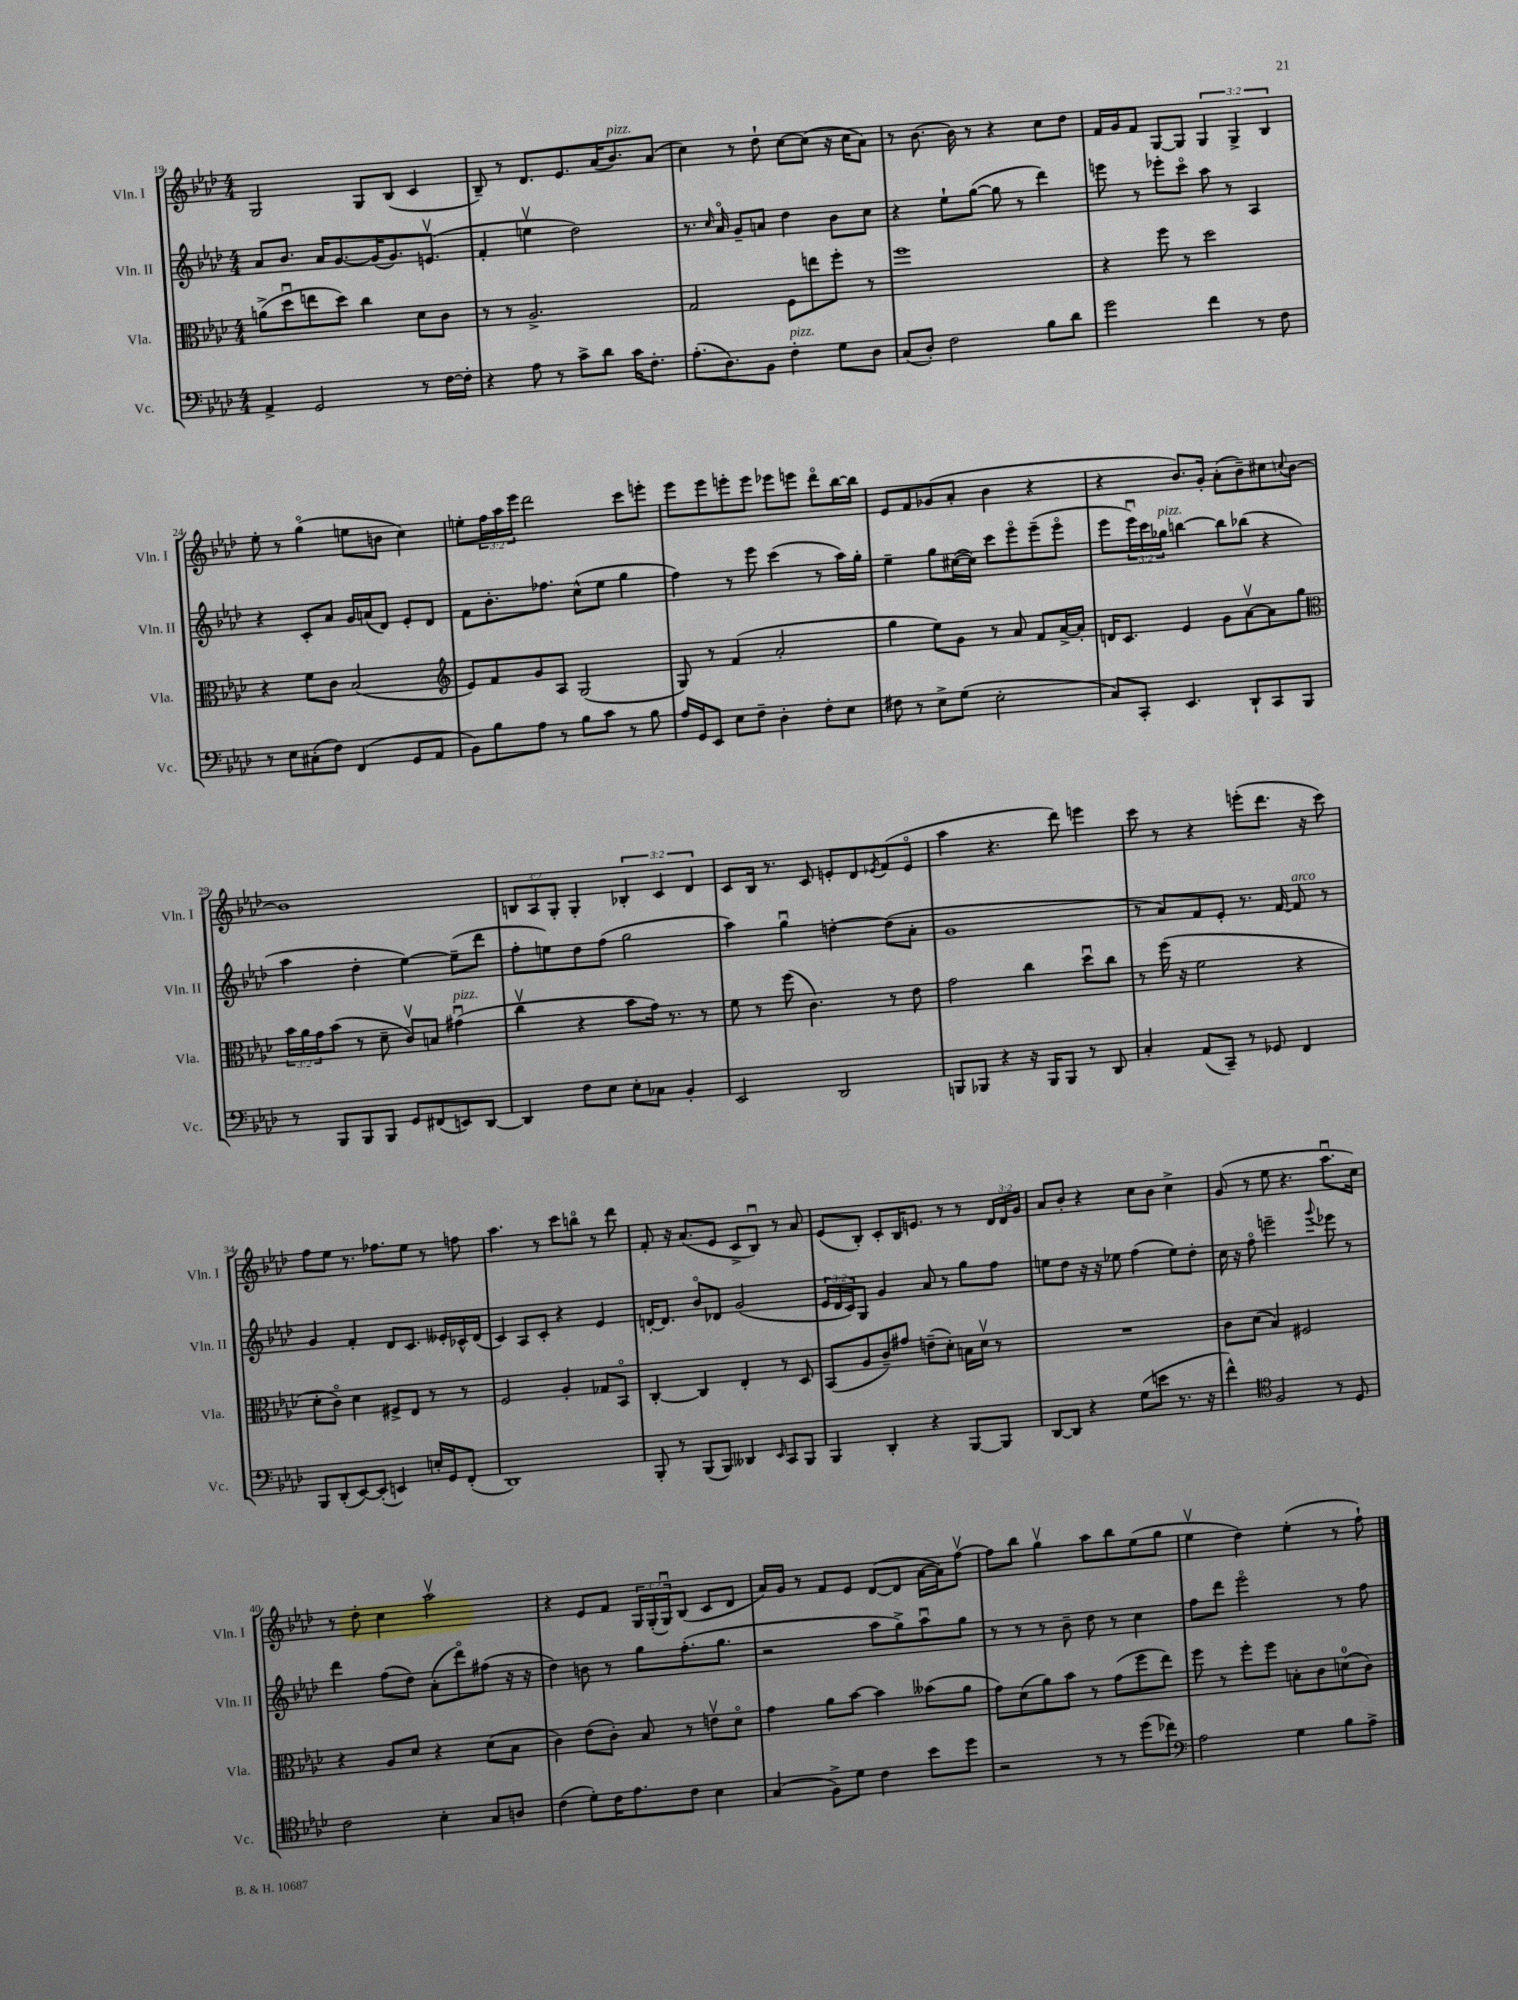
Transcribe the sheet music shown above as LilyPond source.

<<
\new StaffGroup <<
\new Staff = "s0" \with { instrumentName = "Vln. I" shortInstrumentName = "Vln. I" } {
    \clef treble \key aes \major \numericTimeSignature \time 4/4 \override Staff.TupletNumber.text = #tuplet-number::calc-fraction-text
    g2 g8 bes8( c'4 |
    bes8--) r8 des'8. ees'8. aes'16( bes'8.^\markup { \italic "pizz." }) aes'8( |
    c''4) r8 des''8-! c''8~ c''8( r16 c''16 aes'8) |
    r8 bes'8.~ bes'16 r8 r4 c''8 des''8 |
    f'16 g'16 f'8 g8~ g8 \tuplet 3/2 { g4 g4-> bes4 } |
    ees''8-. r8 g''4\flageolet( e''8 b'8 c''4) |
    e''8-. \tuplet 3/2 { f''16 aes''16 ees'''16 } des'''2 c'''8 e'''8-. |
    ees'''8 ees'''8 e'''8-. e'''8 ees'''8 e'''8 des'''8\flageolet bes''16~ bes''16 |
    ees'8 f'8 ges'8( aes'8-. bes'4 r4 |
    r4 bes'8.) g'16-. aes'8-.( bes'8--) cis''8 \appoggiatura { c''8 } bes'8~ |
    bes'1 |
    \tuplet 3/2 { b8 aes8 g8-. } g4-. \tuplet 3/2 { bes4-. c'4 des'4 } |
    c'8 bes16 r8. c'8 e'8-. des'8 \acciaccatura { ees'8 } f'8( ees'8\flageolet |
    aes''4 r4. des'''8) e'''4 |
    c'''8 r8 r4 e'''8-.( des'''8. r16 c'''8) |
    f''8 ees''8 r8. fes''8. ees''8 r8 f''8 |
    aes''4. r8 c'''8 b''8\flageolet r8 des'''8 |
    f'8-. r16 aes'8.( ees'8 c'8-> bes8\downbow) r8 aes'8 |
    ees'8( bes8-.) c'8-. bes16 e'8. r8 r8 \tuplet 3/2 { des'16 des'16 g'16 } |
    aes'8 bes'8-. r4 c''8 bes'8 c''4-> |
    g'8( r8 ees''8 r4. aes''8.\downbow c''16) |
    r8 des''8-. c''4 aes''2\upbow |
    r4 ees'8 f'8 \tuplet 3/2 { g16 g16-.( g16\downbow) } bes8( c'8 des'8 |
    aes'16) g'16 r8 f'8 ees'8 des'8~( des'8 aes'16~ aes'16) f''8~\upbow |
    f''8 bes''8 g''4\upbow aes''8 bes''8 ees''8( g''8 |
    ees''4\upbow des''4) ees''4-.( r8 f''8-!) \bar "|." |
}
\new Staff = "s1" \with { instrumentName = "Vln. II" shortInstrumentName = "Vln. II" } {
    \clef treble \key aes \major \numericTimeSignature \time 4/4 \override Staff.TupletNumber.text = #tuplet-number::calc-fraction-text
    aes'8 bes'8. aes'16 g'8.~ g'16( g'8.) e'8.\upbow( |
    f'4-. e''4\upbow des''2) |
    r8. \grace { c''16 } aes'16\flageolet g'8-- a'8 des''4 bes'8 c''8 |
    r4 ees''8-! g''8~( g''8 r8 des'''4) |
    e'''8 r8 ees'''8-. c'''8\flageolet aes''8 r8 aes4 |
    r4 c'8-. aes'8 g'16 a'16( des'8) ees'8-. des'8 |
    f'8 bes'8.-. fes''8. c''8-^( ees''8 g''4 |
    f''4) r8 ees'''8 c'''4( r8 aes''16) g''16-. |
    ees''4-- g''8 cis''16~( cis''16) c'''8 ees'''8\flageolet ees'''8--( ees'''8\flageolet |
    ees'''8 \tuplet 3/2 { ees'''16\downbow) c'''16 ges''16^\markup { \italic "pizz." } } b''4~ b''8 bes''8( r4 |
    aes''4 des''4-. ees''4~) ees''8--( des'''8 |
    f''8-. e''8) des''8 f''8( g''2 |
    aes''4) g''4\downbow d''4~-. d''8( aes'8-. |
    g'1 |
    r8 aes'8) f'8 ees'8-. r8. f'16~ f'8^\markup { \italic "arco" } r8 |
    g'4 f'4-. des'8 c'8. eeses'16-. ces'16-^ des'16( |
    c'4) aes8 c'8-. r4 ees'4 |
    d'16~-. d'8. bes'8\flageolet des'8 g'2( |
    \tuplet 3/2 { ees'16 des'16 c'16) } g8 g'4 aes'8 r8 g''8 f''8 |
    e''8 des''8 r16 r16 ees''8 f''4( ees''8) des''8-. |
    c''16 r16 f''8\flageolet e'''2-- \appoggiatura { g'''8 } ees'''8 r8 |
    des'''4 f''8( des''8) aes'8-.( des'''8\flageolet) fis''8( r16 r16 |
    des''4) b'8 r8 g''8 f''8.-.( g''8. |
    r2 aes''8 g''8->) aes''8\downbow g''8 |
    r8 r8 r8 bes'8-- des''8 r8 c''4 |
    f''8 des'''8 ees'''2\flageolet r8 f''8 \bar "|." |
}
\new Staff = "s2" \with { instrumentName = "Vla." shortInstrumentName = "Vla." } {
    \clef alto \key aes \major \numericTimeSignature \time 4/4 \override Staff.TupletNumber.text = #tuplet-number::calc-fraction-text
    a'8->( des''8\downbow e''8 des''8) c''4 des'8 c'8 |
    r8 r8 aes2.-> |
    g2 f8 e''8 f''8-. r8 |
    f''1 |
    r4 f''8 r8 des''2 |
    r4 f'8 c'8 bes2( |
    \clef treble ees'8) f'8 g'8 aes8 g2( |
    g8) r8 f'4( aes'2-. |
    g''4 ees''8) g'8 r8 aes'8 f'8 aes'16~-> aes'16-. |
    d'16 c'8. ees'4 g'8 aes'8~\upbow aes'8 g''8 |
    \clef alto \tuplet 3/2 { bes'16 aes'16 g'16 } bes'8( r8 des'8-- c'8\upbow) b8 gis'4\downbow^\markup { \italic "pizz." }( |
    c''4\upbow r4 bes'8 g'16) r8. r8 |
    f'8 r8 f''8( c'4.) r8 ees'8 |
    g'2 c''4 des''8\downbow c''8 |
    r8 f''16( r16 f'2 r4 |
    des'8-. c'8\flageolet) des'4 fis8-> ees8 r8 r8 |
    f2 aes4-. ges8 bes,8\flageolet |
    c4~-. c4 ees4-. r8 des8 |
    bes,8( aes8 c'8--) gis'8 e'8--( des'8-.) b16 des'16\upbow r8 |
    R1 |
    c'8 des'8( bes4) fis2 |
    r4 aes8 des'8 r4 des'8( bes8 |
    c'4) ees'8( c'8-.) bes8 r8 e'8\upbow des'8\flageolet |
    g'4 aes'8 bes'8~ bes'4 beses'8( aes'8 |
    g'8) des'8( aes'8) bes'8 r8 g'8( f''8 ees''8) |
    f''8 r8 f''8-. f''8 b8-. c'8 d'8-0( c'8) \bar "|." |
}
\new Staff = "s3" \with { instrumentName = "Vc." shortInstrumentName = "Vc." } {
    \clef bass \key aes \major \numericTimeSignature \time 4/4
    aes,4-> g,2 r8 f16~ f16-. |
    r4 aes8 r8 c'8-> des'8 c'16 f8.-. |
    aes8.-.( des8.) bes,8 f4-.^\markup { \italic "pizz." } g8 des8 |
    c8( des8-.) f2 bes8 des'8 |
    g'2 f'4 r8 f8 |
    r8 ees8 cis8-.( f8) f,4( g,8 aes,8 |
    bes,8) bes8 aes8 r8 bes8 c'8 r8 bes8 |
    aes16 g,16 ees,8 ees8 f8-- des4-. f8-. ees8 |
    fis8 r8 ees8-> g8( ees2-. |
    c8) c,8-. ees,4. des,8-! c,8 bes,,8 |
    r8 bes,,8 bes,,8 bes,,8 g,8 fis,8( e,8) des,8~ |
    des,4 f8 ees8 ees8-. ces8 bes,4-. |
    ees,2 des,2 |
    b,,8 bes,,8 r4 r16 bes,,16 bes,,8 r8 des,8 |
    c4-. aes,8( c,8--) r8 ges,8 f,4 |
    bes,,8 des,8-.( ees,8~) ees,8-.( e,4) e16-. g,16 f,8-.( |
    des,1) |
    bes,,8-. r8 bes,,8( bes,,8) deses,4 \grace { ees,16 } c,8 bes,,8 |
    bes,,4 des,4-. r4 bes,,8~ bes,,8 |
    des,8~ des,8 r4 g8( e'8 r8. r16 |
    f'4-^) \clef tenor f2 r8 des8 |
    c'2 bes4-. g8 a8 |
    c'4( des'8-.) c'16 ees'8. c'8 bes4 |
    g4( f8->) des'8 c'4 bes'8 des''8 |
    r2 r8 r8 des''8( ces''8) |
    \clef bass aes2 g4 bes8 aes8-> \bar "|." |
}
>>
>>
\layout { \context { \Score currentBarNumber = #19 } }
